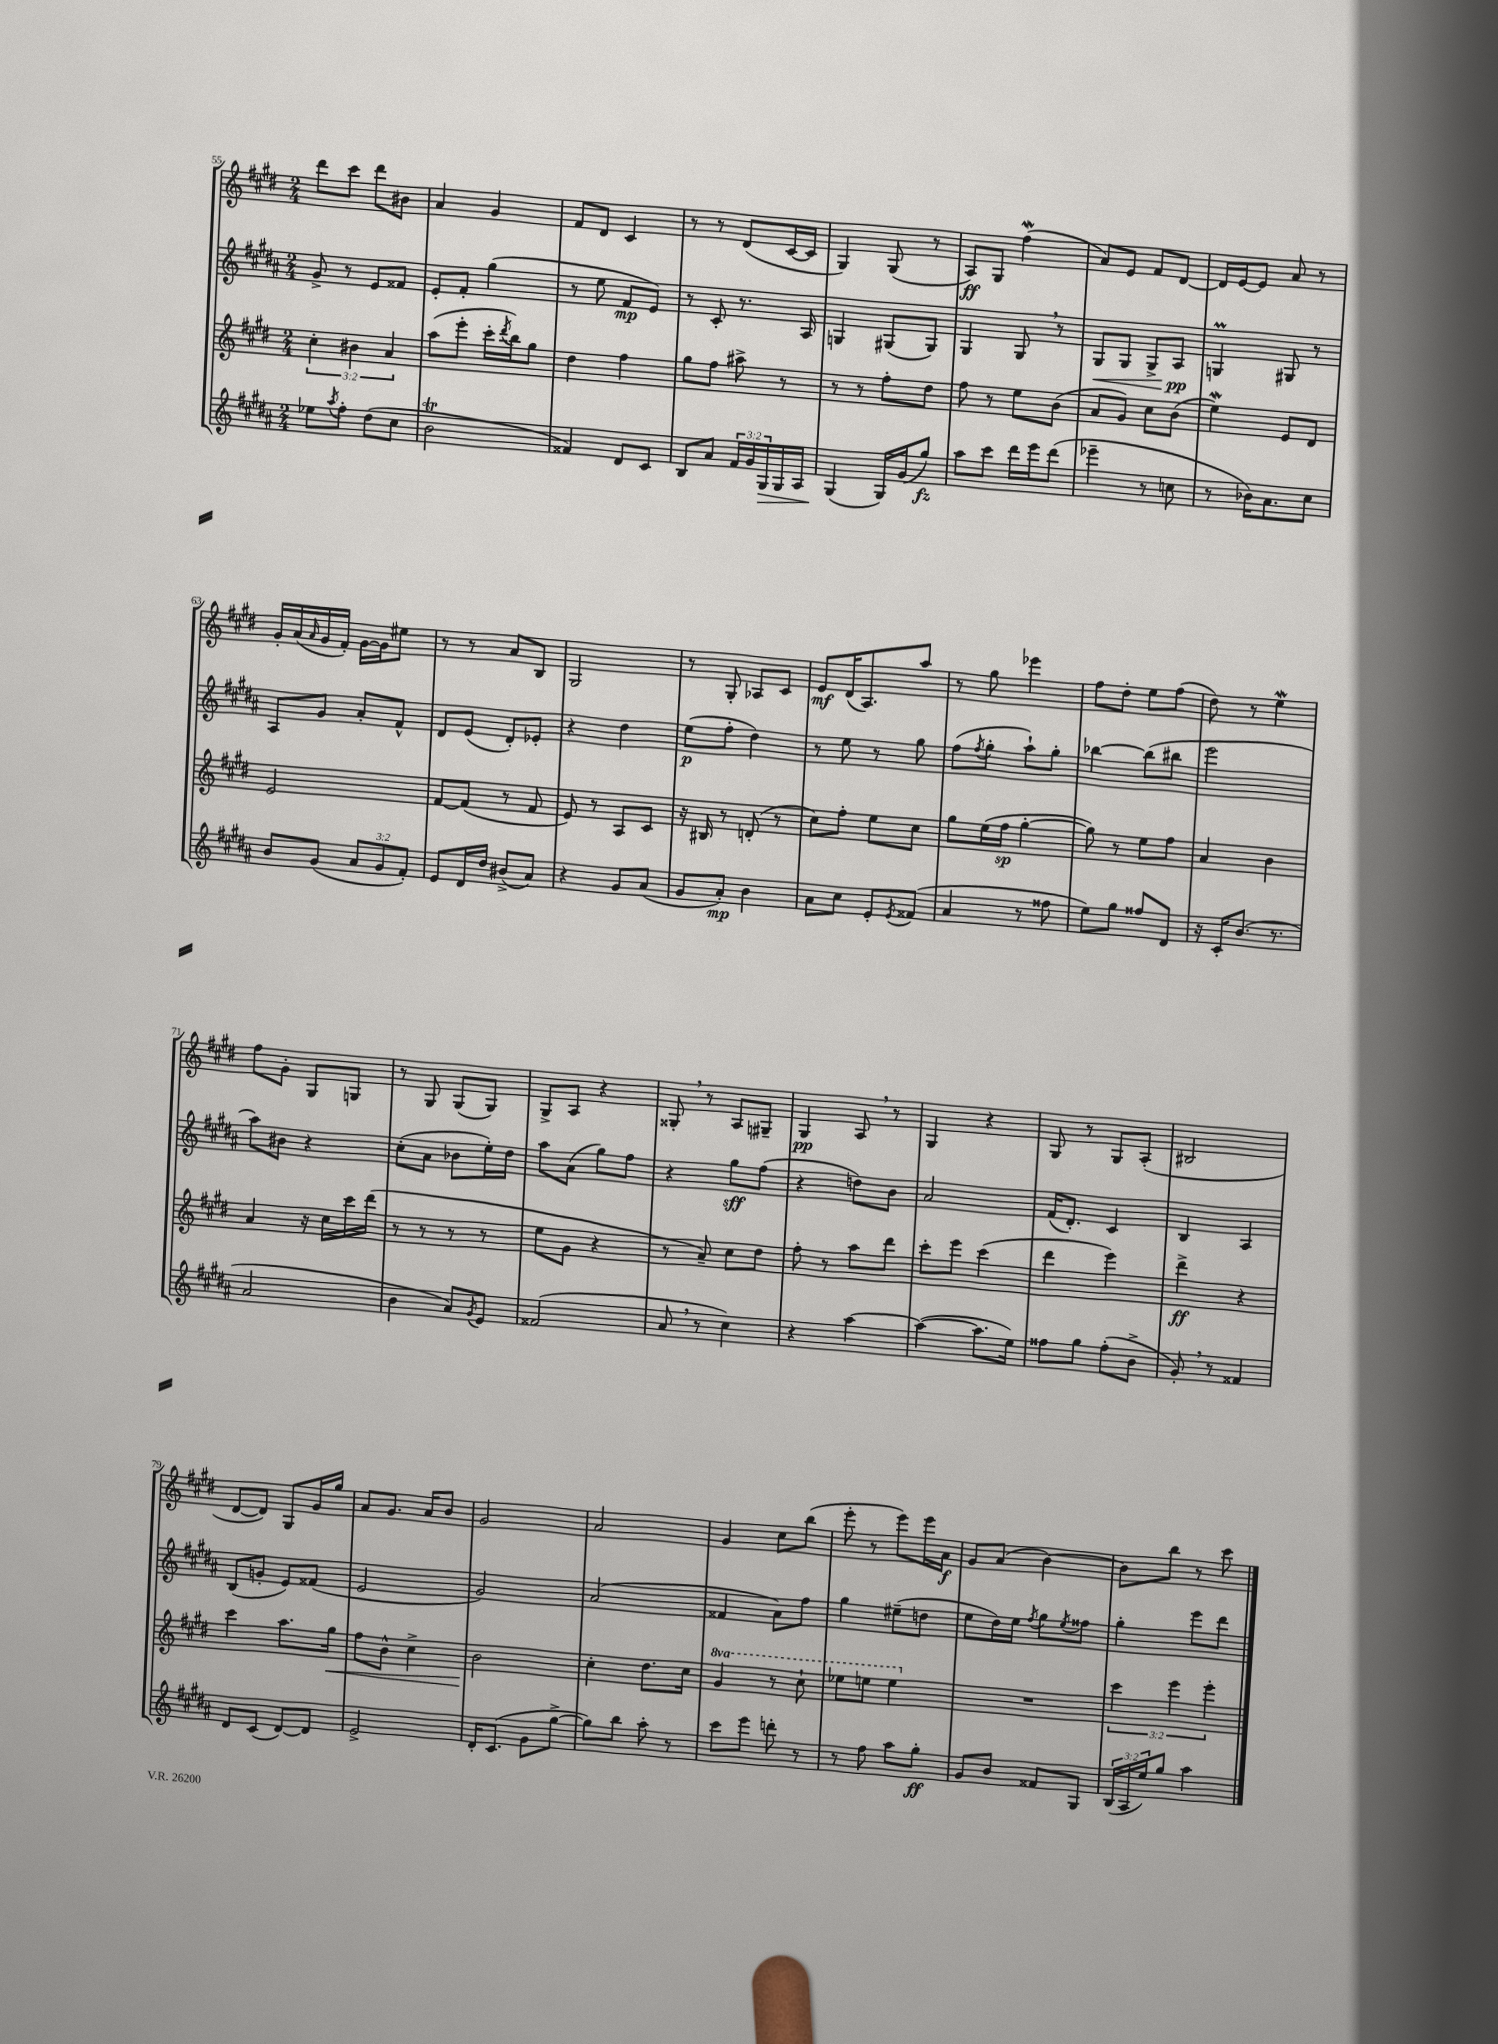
<<
\new StaffGroup <<
\new Staff = "s0" {
    \clef treble \key e \major \numericTimeSignature \time 2/4
    dis'''8 cis'''8 dis'''8 bis'8 |
    a'4 gis'4 |
    fis'8 dis'8 cis'4 |
    r8 r8 dis'8( cis'16~ cis'16 |
    gis4) gis8( r8 |
    a8\ff) gis8 fis''4\mordent( |
    a'8) e'8 fis'8 dis'8~ |
    dis'16 e'16~ e'8 a'8 r8 |
    gis'16-. a'16( \grace { a'16 } gis'16 fis'16-.) gis'16~ gis'16 eis''8 |
    r8 r8 a'8 b8 |
    gis2 |
    r8 gis8-. aes8 cis'8 |
    e'8\mf dis'16( a8.) a''8 |
    r8 gis''8 ees'''4 |
    fis''8 dis''8-. e''8 fis''8( |
    dis''8) r8 e''4\mordent |
    fis''8 gis'8-. gis8 g8 |
    r8 gis8 gis8( gis8) |
    gis8-> a8 r4 |
    gisis8-. \breathe r8 a8 gis8-- |
    gis4\pp a8 \breathe r8 |
    gis4 r4 |
    gis8 r8 gis8 a8-.( |
    bis2 |
    dis'8~ dis'8) gis8 gis'16 gis''16 |
    a'8 gis'8. a'16 b'8 |
    gis'2 |
    a'2 |
    gis'4 cis''8 b''8( |
    e'''8-. r8 e'''8) e'''16 a'16\f |
    gis'8 a'8( b'4~) |
    b'8 b''8 r8 cis'''8 \bar "|." |
}
\new Staff = "s1" {
    \clef treble \key b \major \numericTimeSignature \time 2/4
    gis'8-> r8 e'8 fisis'8 |
    e'8-. fis'8-. gis''4( |
    r8 e''8 fis'8\mp e'8) |
    r8 cis'8-. r8. ais16 |
    g4 gis8( gis8) |
    gis4 gis8 \breathe r8 |
    gis8\< gis8 gis8-> ais8\pp\! |
    g4\prall gis8 r8 |
    ais8 gis'8 ais'8-. fis'8-^ |
    dis'8 e'8( dis'8-.) ees'8-. |
    r4 dis''4 |
    e''8\p( fis''8-. dis''4) |
    r8 e''8 r8 gis''8 |
    fis''8( \acciaccatura { fis''8 } gis''8-. ais''8-!) gis''8-. |
    bes''4~ bes''8( bis''8 |
    e'''2 |
    ais''8) bis'8 r4 |
    cis''8-.( ais'8 bes'8 e''16-.) dis''16 |
    ais''8 ais'8( gis''8) fis''8 |
    r4 gis''8\sff fis''8( |
    r4 d''8) b'8 |
    ais'2 |
    fis'16( dis'8.-.) cis'4 |
    b4 ais4 |
    b8( g'8-. e'8) fisis'8( |
    e'2 |
    gis'2) |
    ais'2( |
    fisis'4 ais'8) fis''8 |
    gis''4 eis''8--( d''8 |
    e''8 dis''16) e''16 \acciaccatura { fis''8 } gis''8 \acciaccatura { e''8 } fisis''8 |
    gis''4-. e'''8 dis'''8 \bar "|." |
}
\new Staff = "s2" {
    \clef treble \key e \major \numericTimeSignature \time 2/4 \override Staff.TupletNumber.text = #tuplet-number::calc-fraction-text \set Staff.ottavationMarkups = #ottavation-simple-ordinals
    \tuplet 3/2 { cis''4-. bis'4 a'4 } |
    a''8( e'''8-. cis'''16-. \acciaccatura { dis'''8 } b''16) gis''8 |
    dis''4 fis''4 |
    gis''8 fis''8 ais''8-> r8 |
    r8 r8 fis''8-. dis''8 |
    fis''8 r8 e''8 b'8( |
    a'8 gis'8) cis''8 b'8( |
    e''4\mordent) e'8 dis'8 |
    e'2 |
    fis'8~ fis'8( r8 fis'8 |
    e'8) r8 a8 cis'8 |
    r16 bis16 r8 d'8-.( r8 |
    cis''8) fis''8-. e''8 cis''8 |
    gis''8 e''16( fis''16\sp gis''4~-. |
    gis''8) r8 e''8 fis''8 |
    a'4 b'4 |
    a'4 r16 cis''16 cis'''16 dis'''16( |
    r8 r8 r8 r8 |
    e''8 gis'8 r4 |
    r8 a'8--) cis''8 dis''8 |
    fis''8-. r8 a''8 dis'''8 |
    cis'''8-. e'''8 cis'''4( |
    dis'''4 e'''4) |
    dis'''4->\ff r4 |
    cis'''4 a''8. gis''16\< |
    fis''8 b'8-^ cis''4-> |
    b'2\! |
    cis''4-. dis''8. cis''16 |
    \ottava #1 gis''4 r8 cis'''8-! |
    ees'''8 e'''8 e'''4 \ottava #0 |
    R2 |
    \tuplet 3/2 { cis'''4 e'''4 e'''4-. } \bar "|." |
}
\new Staff = "s3" {
    \clef treble \key b \major \numericTimeSignature \time 2/4 \override Staff.TupletNumber.text = #tuplet-number::calc-fraction-text
    ees''8 \acciaccatura { ais''8 } fis''8-. dis''8( cis''8 |
    b'2\trill |
    fisis'4) dis'8 cis'8 |
    b8 ais'8 \tuplet 3/2 { fis'16 gis'16 gis16\> } gis16 ais16 |
    gis4\!( gis16) gis'16( gis''8\fz) |
    ais''8 cis'''8 dis'''16 e'''16 dis'''8( |
    ees'''4-- r8 c''8 |
    r8 bes'16) ais'8. cis''8 |
    b'8 gis'8( \tuplet 3/2 { ais'8 gis'8 fis'8-.) } |
    e'8 dis'16 dis''16 bis'8->( ais'8) |
    r4 gis'8 ais'8( |
    gis'8 ais'8-.\mp) b'4 |
    ais'8 cis''8 e'8-. \acciaccatura { e'8 } fisis'8( |
    ais'4 r8 fisis''8 |
    e''8) gis''8 fisis''8 dis'8 |
    r16 cis'16-. b'8.( r8. |
    ais'2 |
    b'4 ais'8) \acciaccatura { gis'8 } e'8 |
    fisis'2( |
    ais'8 \breathe r8 cis''4) |
    r4 ais''4~ |
    ais''4~( ais''8. e''16) |
    fisis''8 gis''8 fisis''8-.( b'8-> |
    gis'8-.) \breathe r8 fisis'4 |
    dis'8 cis'8( dis'8~) dis'8 |
    e'2-> |
    dis'16-. cis'8.( gis'8 gis''8~-> |
    gis''8) b''8 ais''8-. r8 |
    cis'''8 e'''8 d'''8-. r8 |
    r8 fis''8 ais''8 gis''8-.\ff |
    gis'8 b'8 fisis'8 gis8 |
    \tuplet 3/2 { b16( ais16 e''16) } gis''8 ais''4 \bar "|." |
}
>>
>>
\layout { \context { \Score currentBarNumber = #55 } }
